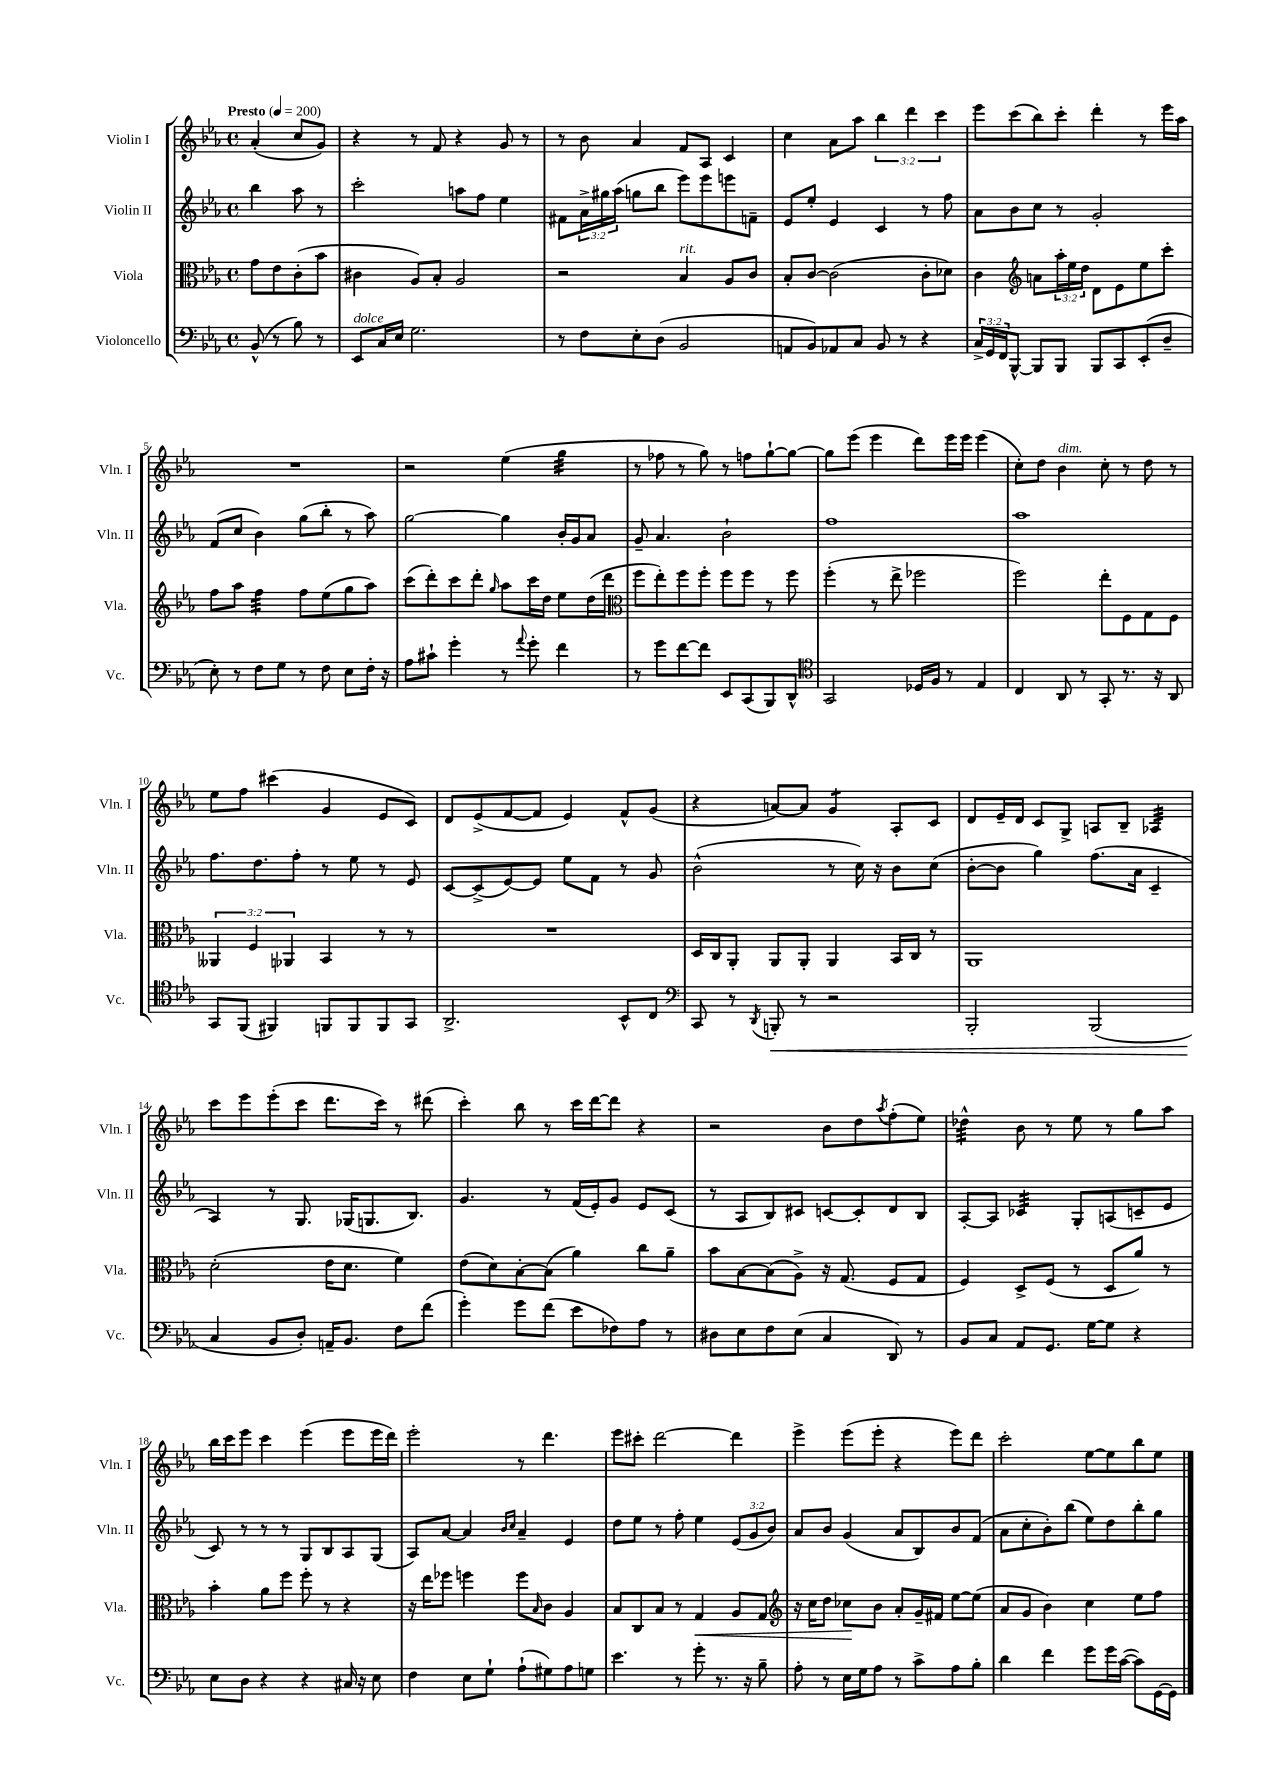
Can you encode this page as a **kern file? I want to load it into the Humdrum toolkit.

**kern	**kern	**kern	**kern
*staff4	*staff3	*staff2	*staff1
*clefF4	*clefC3	*clefG2	*clefG2
*k[b-e-a-]	*k[b-e-a-]	*k[b-e-a-]	*k[b-e-a-]
*M4/4	*M4/4	*M4/4	*M4/4
*met(c)	*met(c)	*met(c)	*met(c)
*MM200	*MM200	*MM200	*MM200
(8BB-^^	8g	4bb-	(4a-'
8r	8e-	.	.
8B-)	(8c'	8aa-	8cc
8r	8b-	8r	8g)
=	=	=	=
8EE-	4c#	2ccc'	4r
16C	.	.	.
16E-	.	.	.
2.G	8A-)	.	8r
.	8B-'	.	8f
.	2A-	8aa	4r
.	.	8ff	.
.	.	4ee-	8g
.	.	.	8r
=	=	=	=
8r	2r	8f#	8r
8F	.	24a-^	8b-
.	.	24gg#	.
.	.	(24aa-	.
8E-'	.	8gg	4a-
(8D	.	8bb-	.
2BB-	4B-	8eee-)	8f
.	.	8eee-	8A-
.	8A-	8eee	4c
.	8c	8f~	.
=	=	=	=
8AA	8B-'	8e-	4cc
8BB-)	[8c	8ee-'	.
8AA-	(2c]	4e-	8a-
8C	.	.	8aa-
8BB-	.	4c	6bb-
8r	.	.	.
.	.	.	6ddd
4r	8c'	8r	.
.	.	.	6ccc
.	8d-)	8ff	.
=	=	=	=
24C^	4c	8a-	8eee-
24GG	.	.	.
24FF	.	.	.
[8BBB-^^	.	8b-	(8ccc
*	*clefG2	*	*
8BBB-]	8a	8cc	8bb-)
8BBB-	24aa-'	8r	8ccc'
.	24ee-	.	.
.	24dd	.	.
8BBB-	8d	2g'	4ddd'
8CC	8e-	.	.
(8EE-'	8ee-	.	8r
8D~	8ccc'	.	16eee-
.	.	.	16aa-
=	=	=	=
8E-')	8ff	(8f	1r
8r	8aa-	8cc	.
8F	4ff	4b-)	.
8G	.	.	.
8r	8ff	(8gg	.
8F	(8ee-	8bb-'	.
8E-	8gg	8r	.
16F'	8aa-)	8aa-)	.
16r	.	.	.
=	=	=	=
8A-	(8ccc	[2gg	2r
8c#`	8ddd')	.	.
4g'	8ccc	.	.
.	8ddd'	.	.
.	16qqgg	.	.
8r	8aa-	4gg]	(4ee-
8qqa-	.	.	.
8g'	16ccc	.	.
.	16dd	.	.
4f	8ee-	16b-'	4gg
.	.	16g	.
.	(16dd	8a-	.
.	16ddd	.	.
=	=	=	=
*	*clefC3	*	*
8r	8ff	8g~	8r
8g	8ee-')	4.a-	8ff-
[8f	8ff	.	8r
8f]	8ff'	.	8gg)
8EE-	8ff	2b-`	8r
(8CC	8ff	.	8ff
8BBB-)	8r	.	[8gg`
8DD^^	8ff	.	8gg_
=	=	=	=
*clefC4	*	*	*
2GG	(4ff'	1ff	8gg]
.	.	.	(8eee-
.	8r	.	4eee-
.	8ee-^	.	.
16D-	2ff-	.	8ddd)
16F	.	.	.
8r	.	.	16eee-
.	.	.	16eee-
4E-	.	.	(4eee-
=	=	=	=
4C	2ff)	1aa-	8cc')
.	.	.	8dd
8AA-	.	.	4b-
8r	.	.	.
8GG'	8ee-'	.	8cc'
8.r	8F	.	8r
.	8G	.	8dd
16r	.	.	.
8AA-	8F	.	8r
=	=	=	=
8GG	6AA--	8.ff	8ee-
(8FF	.	.	8ff
.	6F	.	.
.	.	8.dd	.
4FF#)	.	.	(4ccc#
.	6AA-	.	.
.	.	8ff'	.
8FF	4BB-	8r	4g
8FF	.	8ee-	.
8FF	8r	8r	8e-
8GG	8r	8e-	8c)
=	=	=	=
2.AA-^	1r	[8c	8d
.	.	(8c^]	(8e-^
.	.	[8e-)	[8f
.	.	8e-]	8f]
.	.	8ee-	4e-)
.	.	8f	.
8BB-^^	.	8r	8f^^
8C	.	8g	(8g
=	=	=	=
*clefF4	*	*	*
8CC	16D	(2b-^^	4r
.	16C	.	.
8r	8AA-'	.	.
8qDD	.	.	.
8BBB'	8AA-	.	[8a)
8r	8AA-'	.	8a]
2r	4AA-	8r	4g
.	.	16cc)	.
.	.	16r	.
.	16BB-	8b-	8A-'
.	16C	.	.
.	8r	(8cc	8c
=	=	=	=
2BBB-'	1AA-	[8b-'	8d
.	.	8b-]	16e-~
.	.	.	16d
.	.	4gg)	8c
.	.	.	8G^
(2BBB-	.	(8.ff	8A
.	.	.	8B-~
.	.	16a-	.
.	.	4c~	4A-
=	=	=	=
4C	(2d'	4A-)	8ccc
.	.	.	8eee-
8BB-	.	8r	(8eee-'
8D')	.	8.G	8ccc
16AA~	16e-	.	8.ddd
8.BB-	8.d	(16G-	.
.	.	8.G	.
.	.	.	16ccc)
8F	4f)	.	8r
.	.	8.B-)	.
(8f	.	.	(8ddd#
=	=	=	=
4g')	(8e-	4.g	4ccc')
.	8d)	.	.
8g	[8B-'	.	8bb-
(8f	(8B-]	8r	8r
8e-	4a-)	(16f	16ccc
.	.	16e-')	[16ddd
8F-)	.	8g	8ddd]
8A-	8cc	8e-	4r
8r	8a-~	(8c	.
=	=	=	=
8D#	8b-	8r	2r
8E-	[8B-	8A-	.
8F	(8B-]	8B-)	.
(8E-	8A-^)	8c#	.
4C	16r	[8c	8b-
.	(8.G	.	.
.	.	8c']	8dd
.	.	.	8qaa-
8DD)	8F	8d	(8ff'
8r	8G	8B-	8ee-)
=	=	=	=
8BB-	4F)	[8A-'	4dd-^^
8C	.	8A-]	.
8AA-	8D^	4c-	8b-
8.GG	(8F	.	8r
.	8r	8G'	8ee-
[16G	.	.	.
8G]	8D	(8A	8r
4r	8a-)	8c~	8gg
.	8r	8e-	8aa-
=	=	=	=
8E-	4b-'	8c)	16bb-
.	.	.	16ccc
8D	.	8r	8eee-
4r	8a-	8r	4ccc
.	8ff	8r	.
4r	8ff'	8G	(4eee-
.	8r	8B-	.
16C#	4r	8A-	8eee-
16r	.	.	.
8E-	.	(8G	16eee-
.	.	.	16ddd)
=	=	=	=
4F	16r	8A-)	2eee-'
.	16ee-	.	.
.	8ff-	[8a-	.
8E-	4ff	4a-]	.
8G`	.	.	.
.	.	16qqb-	.
.	.	16qqcc	.
(8A-`	8ff	4a-~	8r
.	16qqB-	.	.
8G#)	8c	.	4.ddd
8A-	4A-	4e-	.
8G	.	.	.
=	=	=	=
4.e-	8B-	8dd	8eee-
.	8C	8ee-	8ccc#'
.	8B-	8r	[2ddd
8r	8r	8ff'	.
8g'	4G	4ee-	.
8.r	.	.	.
.	8A-	(12e-	4ddd]
16r	.	.	.
.	.	12g	.
8B-~	8G	.	.
.	.	12b-)	.
=	=	=	=
*	*clefG2	*	*
8A-'	16r	8a-	4eee-^
.	16cc	.	.
8r	8dd	8b-	.
16E-	8cc-	(4g	(8eee-
16G	.	.	.
8A-	8b-	.	8eee-'
8r	8a-'	8a-	4r
8c^	16g~	8B-)	.
.	16f#	.	.
8A-	[8ee-	8b-	8eee-)
8B-'	(8ee-]	(8f	8ddd
=	=	=	=
4d	8a-	8a-	2ccc'
.	8g	8cc'	.
4f	4b-)	8b-')	.
.	.	(8bb-	.
8g	4cc	8ee-)	[8ee-
16g	.	8dd	8ee-]
([16c	.	.	.
8c])	8ee-	8bb-'	8bb-
[16GG	8ff	8gg	8ee-
16GG]	.	.	.
==	==	==	==
*-	*-	*-	*-
